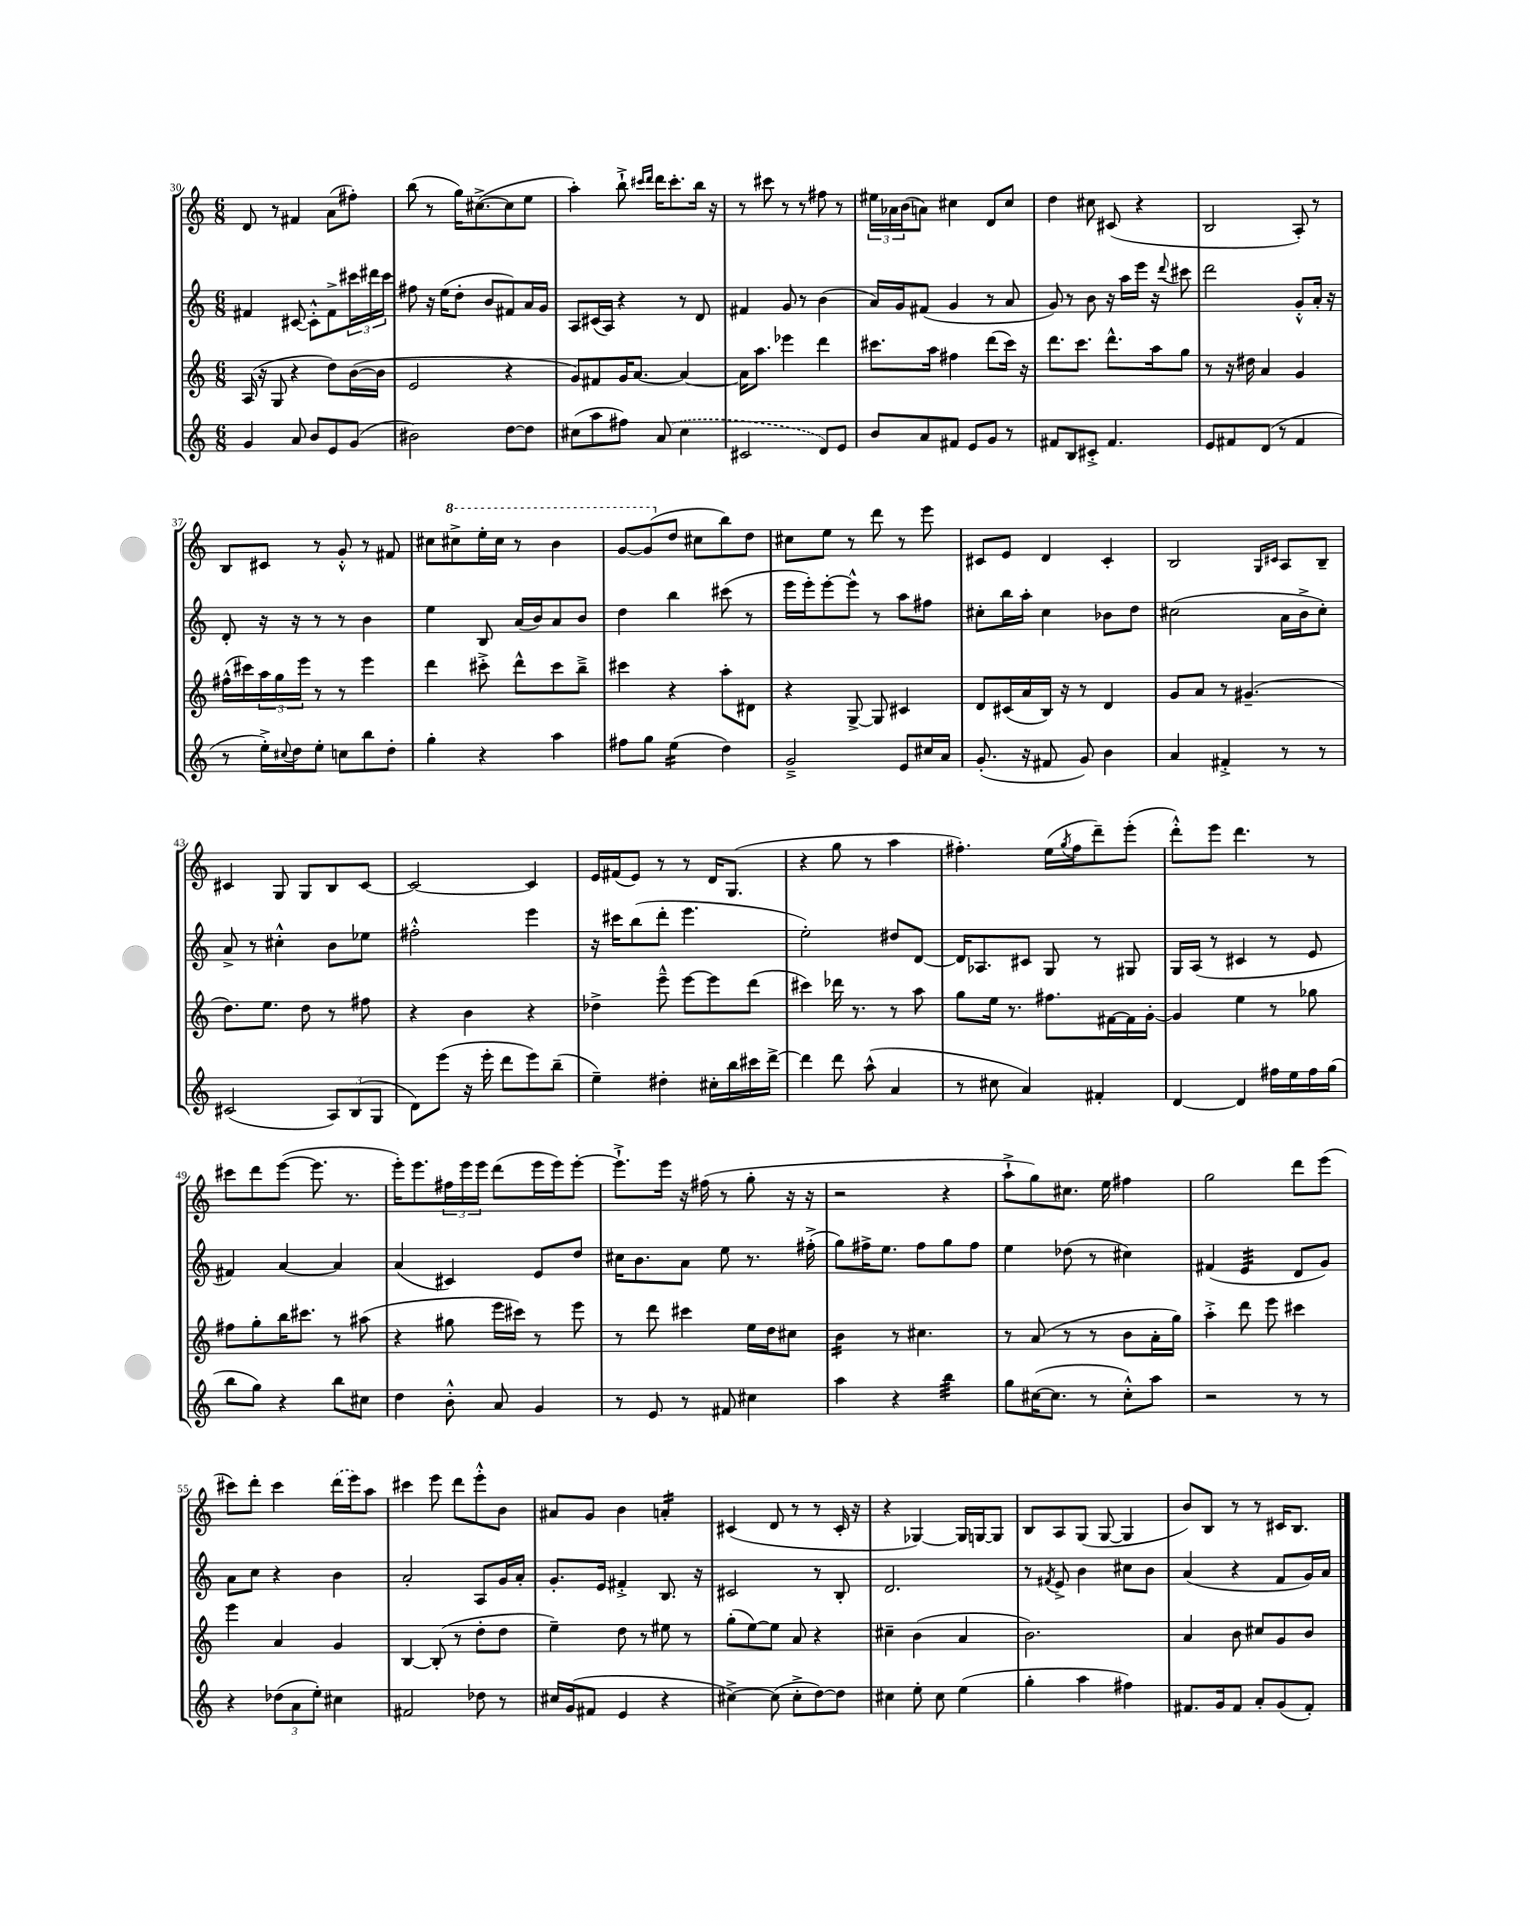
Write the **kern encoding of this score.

**kern	**kern	**kern	**kern
*staff4	*staff3	*staff2	*staff1
*clefG2	*clefG2	*clefG2	*clefG2
*k[]	*k[]	*k[]	*k[]
*M6/8	*M6/8	*M6/8	*M6/8
4g/	(16A/	4f#/	8d/
.	16r	.	.
.	8G/	.	8r
8a/	4r	[8c#/	4f#/
8b/L	.	8c#'^^\]L	.
8e/	8dd\L)	8f#^\	(8a\L
(8g/J	([16b\L	24ccc#\L	8ff#'\J)
.	.	24ddd#\	.
.	16b\]JJ	.	.
.	.	24ccc#\JJ	.
=	=	=	=
2b#\)	2e/	8ff#\	(8bb\
.	.	16r	8r
.	.	(16ee\LK	.
.	.	8dd'\J	16gg\LK)
.	.	.	([8.cc#^\
.	.	8b/L	.
[8dd\L	4r	8f#/)	8cc#\]
8dd\]J	.	16a/L	8ee\J
.	.	16g/JJ	.
=	=	=	=
(8cc#\L	8g/L)	8A/L	4aa'\)
8aa\	8f#/	(16c#/L	.
.	.	16A/JJ)	.
8ff#\J)	16g/K	4r	8bb`^\
.	[8.a/J	.	.
.	.	.	16qqccc#/LL
.	.	.	16qqddd/JJ
(8a/	.	.	16ddd\LK
.	.	.	8.ccc#'\
4cc#\	4a/_	8r	.
.	.	8d/	16bb\Jk
.	.	.	16r
=	=	=	=
2c#/	16a\]LK	4f#/	8r
.	8.aa\J	.	.
.	.	.	8ccc#\
.	4eee-\	8g/	8r
.	.	8r	8r
8d/L)	4ddd\	(4b\	8ff#\
8e/J	.	.	8r
=	=	=	=
8b/L	8.ccc#\L	16a/LL)	24ee#\LL
.	.	.	24a-\
.	.	16g/J	.
.	.	.	(24b\J
8a/	.	(8f#/J	8a\J)
.	16aa\Jk	.	.
8f#/J	4ff#\	4g/	4cc#\
8e/L	.	.	.
8g/J	(8ddd\L	8r	8d/L
8r	16ccc#\Jk)	8a/	8cc#/J
.	16r	.	.
=	=	=	=
8f#/L	8.ddd\L	8g/)	4dd\
8B/	.	8r	.
.	8.ccc\J	.	.
8c#'^/J	.	8b\	8cc#\
4.f#/	8.ddd^^\L	16r	(8c#/
.	.	16aa\LL	.
.	.	16eee\JJ	4r
.	16aa\k	16r	.
.	.	8qqddd/	.
.	8gg\J	8ccc#\	.
=	=	=	=
8e/L	8r	2ddd\	2B/
8f#/	16r	.	.
.	16dd#\	.	.
(8d/J	4a/	.	.
8r	.	.	.
4f#/	4g/	8g'^^/L	8A'/)
.	.	16a'/Jk	8r
.	.	16r	.
=	=	=	=
8r	(16ff#^^\LL	8d'/	8B/L
.	16ccc#\)	.	.
16ee'^\LL)	24aa\	16r	8c#/J
.	24gg\	.	.
8qqcc#/	.	.	.
16dd\J	.	16r	.
.	24eee\JJ	.	.
8ee'\J	8r	8r	8r
8cc\L	8r	8r	8g'^^/
8bb\	4eee\	4b\	8r
8dd'\J	.	.	8f#/
=	=	=	=
4gg'\	4ddd\	4ee\	8cc#\L
.	.	.	8ccc#^\
4r	8ccc#'^\	8B/	16eee'\L
.	.	.	16ccc#\JJ
.	8ddd^^\L	(16a/LL	8r
.	.	16b/J)	.
4aa\	8ccc#\	8a/	4bb\
.	8bb~^\J	8b/J	.
=	=	=	=
8ff#\L	4ccc#\	4dd\	[8gg/L
8gg\J	.	.	(8gg/]
(4ee\	4r	4bb\	8dd/J
.	.	.	8cc#\L
4dd\)	8aa'\L	(8ccc#\	8bb\)
.	8d#\J	8r	8dd\J
=	=	=	=
2g~^/	4r	16eee\LL	8cc#\L
.	.	16eee'\J)	.
.	.	[8eee'\	8ee\J
.	[8G^/	8eee^^\]J	8r
.	8G/]	8r	8ddd\
8e/L	4c#/	8aa\L	8r
16cc#/L	.	8ff#\J	8eee\
16a/JJ	.	.	.
=	=	=	=
(8.g'/	8d/L	8cc#'\L	8c#/L
.	(16c#/L	16bb\L	8e/J
16r	16a/	16aa'\JJ	.
8f#/	16B/JJ)	4cc#\	4d/
.	16r	.	.
8g/)	8r	.	.
4b\	4d/	8b-\L	4c#'/
.	.	8dd\J	.
=	=	=	=
4a/	8g/L	(2cc#\	2B/
.	8a/J	.	.
4f#'^/	8r	.	.
.	(4.g#~/	.	.
.	.	.	16qqG/LL
.	.	.	16qqc#/JJ
8r	.	16a\LL	8A/L
.	.	16b^\J	.
8r	.	8cc#'\J)	8B~/J
=	=	=	=
(2c#/	8.dd\L)	8a^/	4c#/
.	.	8r	.
.	8.ee\J	.	.
.	.	4cc#'^^\	8G/
.	8dd\	.	8G/L
12A/L)	8r	8b\L	8B/
(12B/	.	.	.
.	8ff#\	8ee-\J	[8c#/J
12G/J	.	.	.
=	=	=	=
8d\L)	4r	2ff#'^^\	2c#/_
(8eee\J	.	.	.
16r	4b\	.	.
16eee'\	.	.	.
8ddd\L	.	.	.
8eee\)	4r	4eee\	4c#/]
(8bb~\J	.	.	.
=	=	=	=
4ee~\)	4dd-^\	16r	16e/LL
.	.	16ccc#\LK	(16f#/J
.	.	(8bb\	8e/J)
4dd#'\	8eee~^^\	8ddd'\J	8r
.	[8eee\L	4.eee\	8r
16cc#'\LL	8eee\]	.	16d/LK
16bb\	.	.	(8.G/J
16ccc#\	(8ddd\J	.	.
[16ddd^\JJ	.	.	.
=	=	=	=
4ddd\]	4ccc#\)	2ee'\)	4r
8ddd\	16ddd-\	.	8gg\
.	8.r	.	.
(8aa^^\	.	.	8r
4a/	8r	8dd#/L	4aa\
.	8aa\	[8d/J	.
=	=	=	=
8r	8gg\L	16d/]LK	4.ff#'\)
.	.	8.A-/	.
8cc#\	16ee\Jk	.	.
.	8.r	.	.
4a/)	.	8c#/J	.
.	8.ff#\L	8G/	(16ee\LL
.	.	.	8qgg/
.	.	.	16ff#\J
4f#'/	.	8r	8ddd~\)
.	[16f#\L	.	.
.	16f#\]	8G#/	(8eee'\J
.	[16g'\JJ	.	.
=	=	=	=
[4d/	4g/]	16G/LL	8ddd'^^\L)
.	.	(16A/JJ	.
.	.	8r	8eee\J
4d/]	4ee\	4c#/	4.ddd\
16ff#\LL	8r	8r	.
16ee\	.	.	.
16ff#\	8gg-\	8e/	8r
(16gg\JJ	.	.	.
=	=	=	=
8bb\L	8ff#\L	4f#/)	8ccc#\L
8gg\J)	8gg'\	.	8ddd\
4r	16bb\K	[4a/	([8eee\J
.	8.ccc#\J	.	.
.	.	.	8.eee\]
8bb\L	8r	4a/]	.
.	.	.	8.r
8cc#\J	(8aa#\	.	.
=	=	=	=
4dd\	4r	(4a/	16eee'\LK)
.	.	.	8.eee\
8b'^^\	8gg#\	4c#/)	24ff#\L
.	.	.	24eee\
.	.	.	24eee\JJ
8a/	16eee\LL	.	(8ddd\L
.	16ccc#\JJ)	.	.
4g/	8r	8e/L	16eee\L
.	.	.	16eee\J)
.	8eee\	8dd/J	[8eee'\J
=	=	=	=
8r	8r	16cc#\LK	8.eee`^\]L
.	.	8.b\	.
8e/	8ddd\	.	.
.	.	.	16eee\Jk
8r	4ccc#\	8a\J	16r
.	.	.	(16ff#\
8f#/	.	8ee\	8r
4cc#\	16ee\LL	8.r	8gg'\
.	16dd\J	.	.
.	8cc#\J	.	16r
.	.	(16ff#'^\	16r
=	=	=	=
4aa\	4b\	8gg\L)	2r
.	.	16ff#^\K	.
.	.	8.ee\J	.
4r	8r	.	.
.	4.cc#\	8ff#\L	.
4bb\	.	8gg\	4r
.	.	8ff#\J	.
=	=	=	=
8gg\L	8r	4ee\	8aa`^\L
([16cc#\K	(8a/	.	8gg\)
8.cc#\]J	.	.	.
.	8r	(8dd-\	8.cc#\J
8r	8r	8r	.
.	.	.	16ee\
8cc#'^^\L)	8b\L	4cc#\)	4ff#\
8aa\J	16a'\L	.	.
.	16gg\JJ)	.	.
=	=	=	=
2r	4aa'^\	(4f#/	2gg\
.	8ddd\	4e/	.
.	8eee\	.	.
8r	4ccc#\	8d/L	8ddd\L
8r	.	8g/J)	(8eee\J
=	=	=	=
4r	4eee\	8a\L	8ccc#\L)
.	.	8cc\J	8ddd'\J
(12dd-\L	4a/	4r	4ccc#\
12a\	.	.	.
12ee'\J)	.	.	.
4cc#\	4g/	4b\	(16ddd\LL
.	.	.	16eee\J)
.	.	.	8aa\J
=	=	=	=
2f#/	[4B/	2a'/	4ccc#\
.	(8B'/]	.	8eee\
.	8r	.	8ddd\L
8dd-\	8dd'\L	8A/L	8eee'^^\
8r	8dd\J	16g/L	8b\J
.	.	16a'/JJ	.
=	=	=	=
16cc#/LL	4ee~\)	8.g'/L	8a#/L
(16g/J	.	.	.
8f#/J	.	.	8g/J
.	.	16e/Jk	.
4e/	8dd\	4f#'^/	4b\
.	8r	.	.
4r	8ee#\	8.B/	4a'/
.	8r	.	.
.	.	16r	.
=	=	=	=
[4cc#^\)	(8gg'\L	2c#/	(4c#/
.	[8ee\)	.	.
(8cc#\]	8ee\]J	.	8d/
8cc#'^\L	8a/	.	8r
[8dd\)	4r	8r	8r
8dd\]J	.	8B'/	16c#'/
.	.	.	16r
=	=	=	=
4cc#\	4cc#~\	2.d/	4r
8ee'\	(4b\	.	[4G-/)
8cc#\	.	.	.
(4ee\	4a/	.	16G-/]LL
.	.	.	[16G/J
.	.	.	8G/]J
=	=	=	=
4gg'\	2.b\)	8r	8B/L
.	.	8qf#/	.
.	.	8e^/	8A/
4aa\	.	4b\	(8G/J
.	.	.	[8G/
4ff#\)	.	8cc#\L	4G/]
.	.	8b\J	.
=	=	=	=
8.f#/L	4a/	(4a/	8b/L)
.	.	.	8B/J
16g/k	.	.	.
8f#/J	8b\	4r	8r
8a'/L	8cc#/L	.	8r
(8g/	8g/	8f/L	16c#/LK
.	.	.	8.B/J
8f#'/J)	8b/J	16g/L)	.
.	.	16a/JJ	.
==	==	==	==
*-	*-	*-	*-
